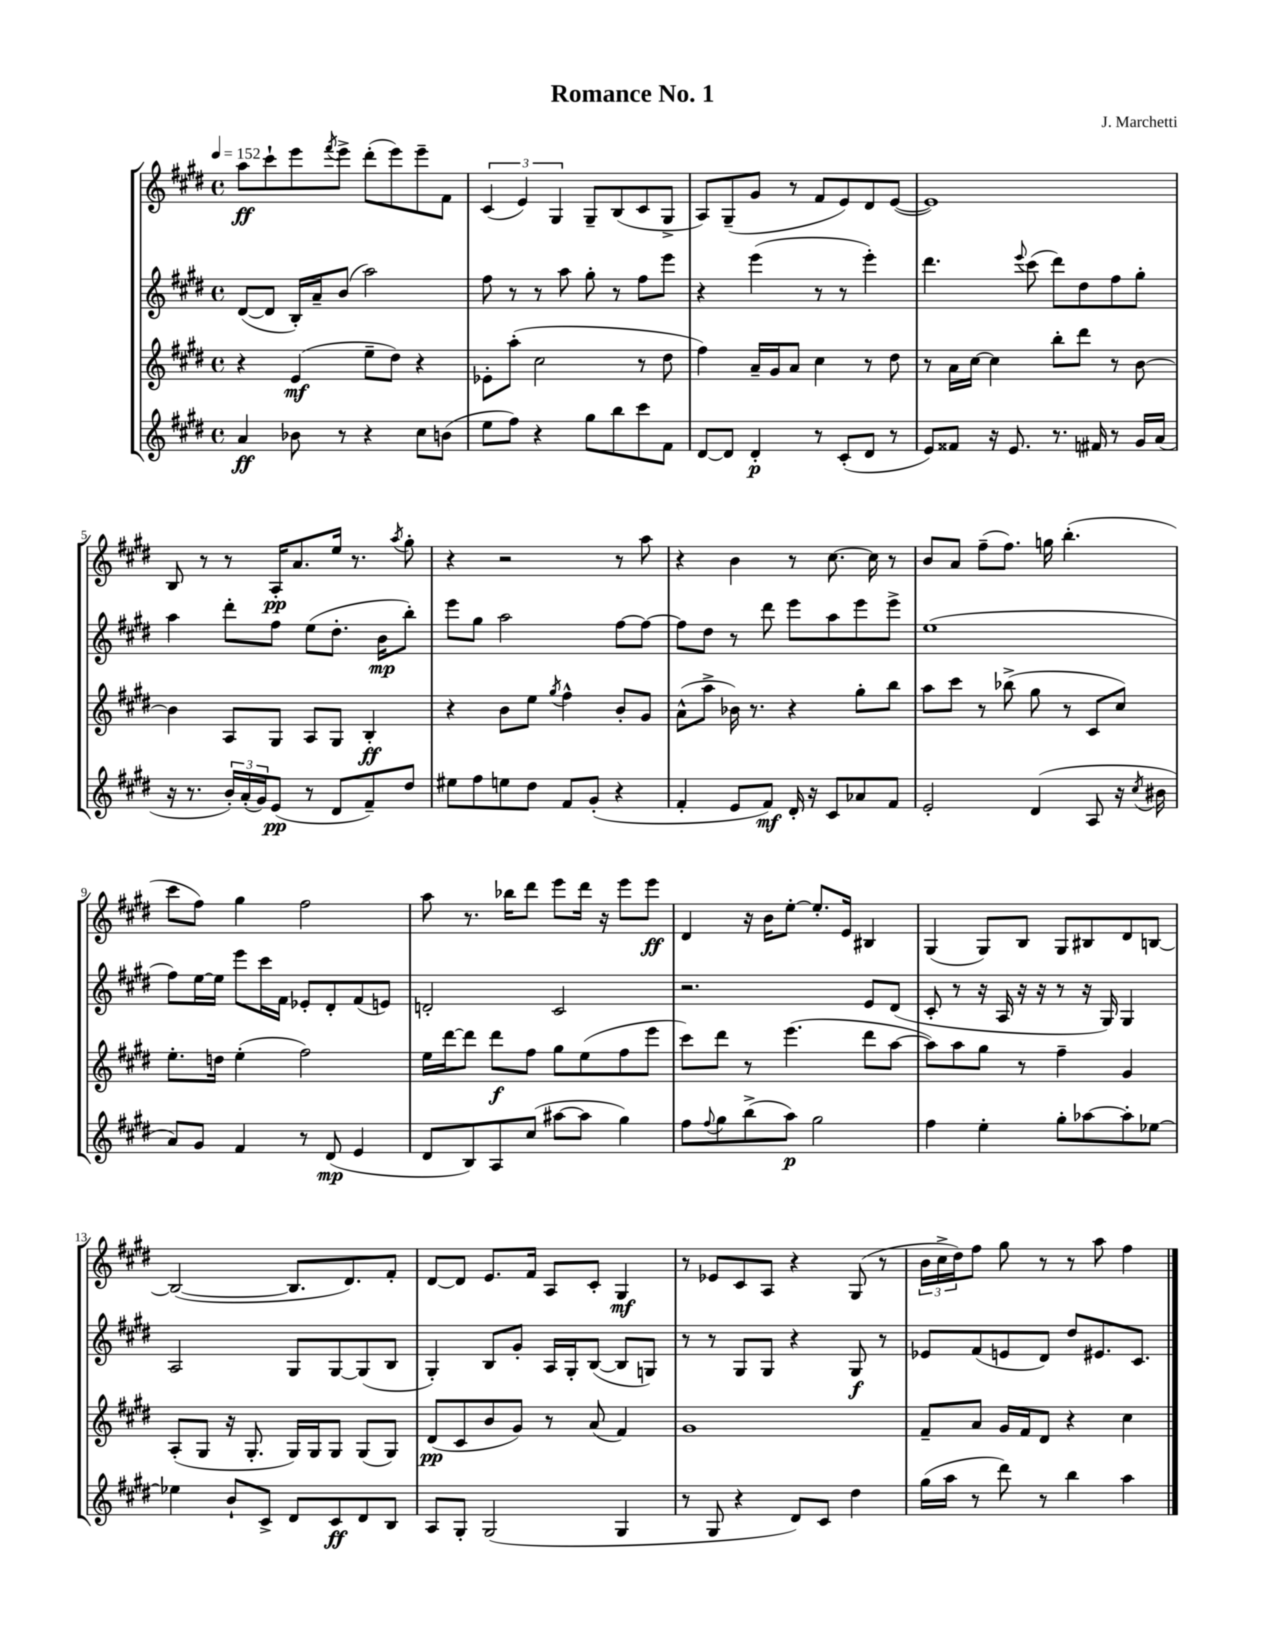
\header { title = "Romance No. 1" composer = "J. Marchetti" }
<<
\new StaffGroup <<
\new Staff = "s0" {
    \clef treble \key e \major \defaultTimeSignature \time 4/4 \tempo 4 = 152
    a''8\ff cis'''8-! e'''8 \acciaccatura { fis'''8 } e'''8-> dis'''8-.( e'''8) e'''8-- fis'8 |
    \tuplet 3/2 { cis'4( e'4) gis4 } gis8-- b8( cis'8 gis8-> |
    a8) gis8--( gis'8 r8 fis'8 e'8) dis'8 e'8~( |
    e'1) |
    b8 r8 r8 a16-.\pp a'8. e''16 r8. \acciaccatura { a''8 } gis''8-. |
    r4 r2 r8 a''8 |
    r4 b'4 r8 cis''8.~ cis''16 r8 |
    b'8 a'8 fis''8--( fis''8.) g''16 b''4.-.( |
    cis'''8 fis''8) gis''4 fis''2 |
    a''8 r8. bes''16 dis'''8 e'''8 dis'''16 r16 e'''8 e'''8\ff |
    dis'4 r16 b'16 e''8~-. e''8.-. e'16 bis4 |
    gis4( gis8) b8 gis8 bis8 dis'8 b8~ |
    b2~( b8. dis'8.) fis'8-. |
    dis'8~ dis'8 e'8. fis'16 a8 cis'8-. gis4\mf |
    r8 ees'8 cis'8 a8 r4 gis8( r8 |
    \tuplet 3/2 { b'16 cis''16-> dis''16) } fis''8 gis''8 r8 r8 a''8 fis''4 \bar "|." |
}
\new Staff = "s1" {
    \clef treble \key e \major \defaultTimeSignature \time 4/4
    dis'8~( dis'8 b16-.) a'16-- b'8( a''2) |
    fis''8 r8 r8 a''8 gis''8-. r8 fis''8 e'''8 |
    r4 e'''4( r8 r8 e'''4-.) |
    dis'''4. \appoggiatura { e'''8 } cis'''8( dis'''8) dis''8 fis''8 gis''8-. |
    a''4 dis'''8-. fis''8 e''8( dis''8.-. b'16\mp b''8-.) |
    e'''8 gis''8 a''2 fis''8~ fis''8~ |
    fis''8 dis''8 r8 dis'''8 e'''8 a''8 e'''8 e'''8-> |
    e''1( |
    fis''8) e''16~ e''16 e'''8 cis'''16 fis'16 ees'8-. dis'8-. fis'8( e'8) |
    d'2-. cis'2 |
    r2. e'8 dis'8( |
    cis'8-. r8 r16 a16 r16 r16 r8 r16 gis16) gis4 |
    a2 gis8 gis8~ gis8( b8 |
    gis4-.) b8 gis'8-. a16 gis16-. b8~( b8 g8) |
    r8 r8 gis8 gis8 r4 gis8\f r8 |
    ees'8 fis'8( e'8 dis'8) dis''8 eis'8. cis'8. \bar "|." |
}
\new Staff = "s2" {
    \clef treble \key e \major \defaultTimeSignature \time 4/4
    r4 e'4\mf( e''8-- dis''8) r4 |
    ees'8-. a''8-.( cis''2 r8 dis''8 |
    fis''4) a'16-- gis'16 a'8 cis''4 r8 dis''8 |
    r8 a'16 cis''16~ cis''4 b''8-. dis'''8 r8 b'8~ |
    b'4 a8 gis8 a8 gis8 b4-.\ff |
    r4 b'8 e''8 \acciaccatura { gis''8 } fis''4-^ b'8-. gis'8 |
    a'8-^( a''8-> bes'16) r8. r4 gis''8-. b''8 |
    a''8 cis'''8 r8 bes''8->( gis''8 r8 cis'8 cis''8) |
    e''8.-. d''16 e''4-.( fis''2) |
    e''16 dis'''16~ dis'''8 dis'''8\f fis''8 gis''8 e''8( fis''8 e'''8 |
    cis'''8) dis'''8 r8 e'''4.( dis'''8 a''8~ |
    a''8) a''8 gis''8 r8 fis''4-- gis'4 |
    a8-.( gis8 r16 gis8.-. gis16) gis16 gis8 gis8( gis8) |
    dis'8\pp( cis'8 b'8 gis'8) r8 a'8( fis'4) |
    gis'1 |
    fis'8-- a'8 gis'16 fis'16 dis'8 r4 cis''4 \bar "|." |
}
\new Staff = "s3" {
    \clef treble \key e \major \defaultTimeSignature \time 4/4
    a'4\ff bes'8 r8 r4 cis''8 b'8( |
    e''8 fis''8) r4 gis''8 b''8 cis'''8 fis'8 |
    dis'8~ dis'8 dis'4-.\p r8 cis'8-.( dis'8 r8 |
    e'8) fisis'8 r16 e'8. r8. fis'16 r8 gis'16 a'16( |
    r16 r8. \tuplet 3/2 { b'16-.) a'16-.( gis'16) } e'8\pp( r8 dis'8 fis'8--) dis''8 |
    eis''8 fis''8 e''8 dis''8 fis'8 gis'8-.( r4 |
    fis'4-. e'8 fis'8\mf) dis'16-. r16 cis'8 aes'8 fis'8 |
    e'2-. dis'4( a8 r16 \acciaccatura { cis''8 } bis'16 |
    a'8) gis'8 fis'4 r8 dis'8\mp( e'4 |
    dis'8 b8) a8 cis''8( ais''8~ ais''8 gis''4) |
    fis''8 \appoggiatura { fis''8 } gis''8 b''8->( a''8\p) gis''2 |
    fis''4 e''4-. gis''8-. aes''8~ aes''8-. ees''8~ |
    ees''4 b'8-! cis'8-> dis'8 cis'8\ff dis'8 b8 |
    a8 gis8-. gis2( gis4 |
    r8 gis8 r4 dis'8) cis'8 dis''4 |
    gis''16( a''16 r8 dis'''8) r8 b''4 a''4 \bar "|." |
}
>>
>>
